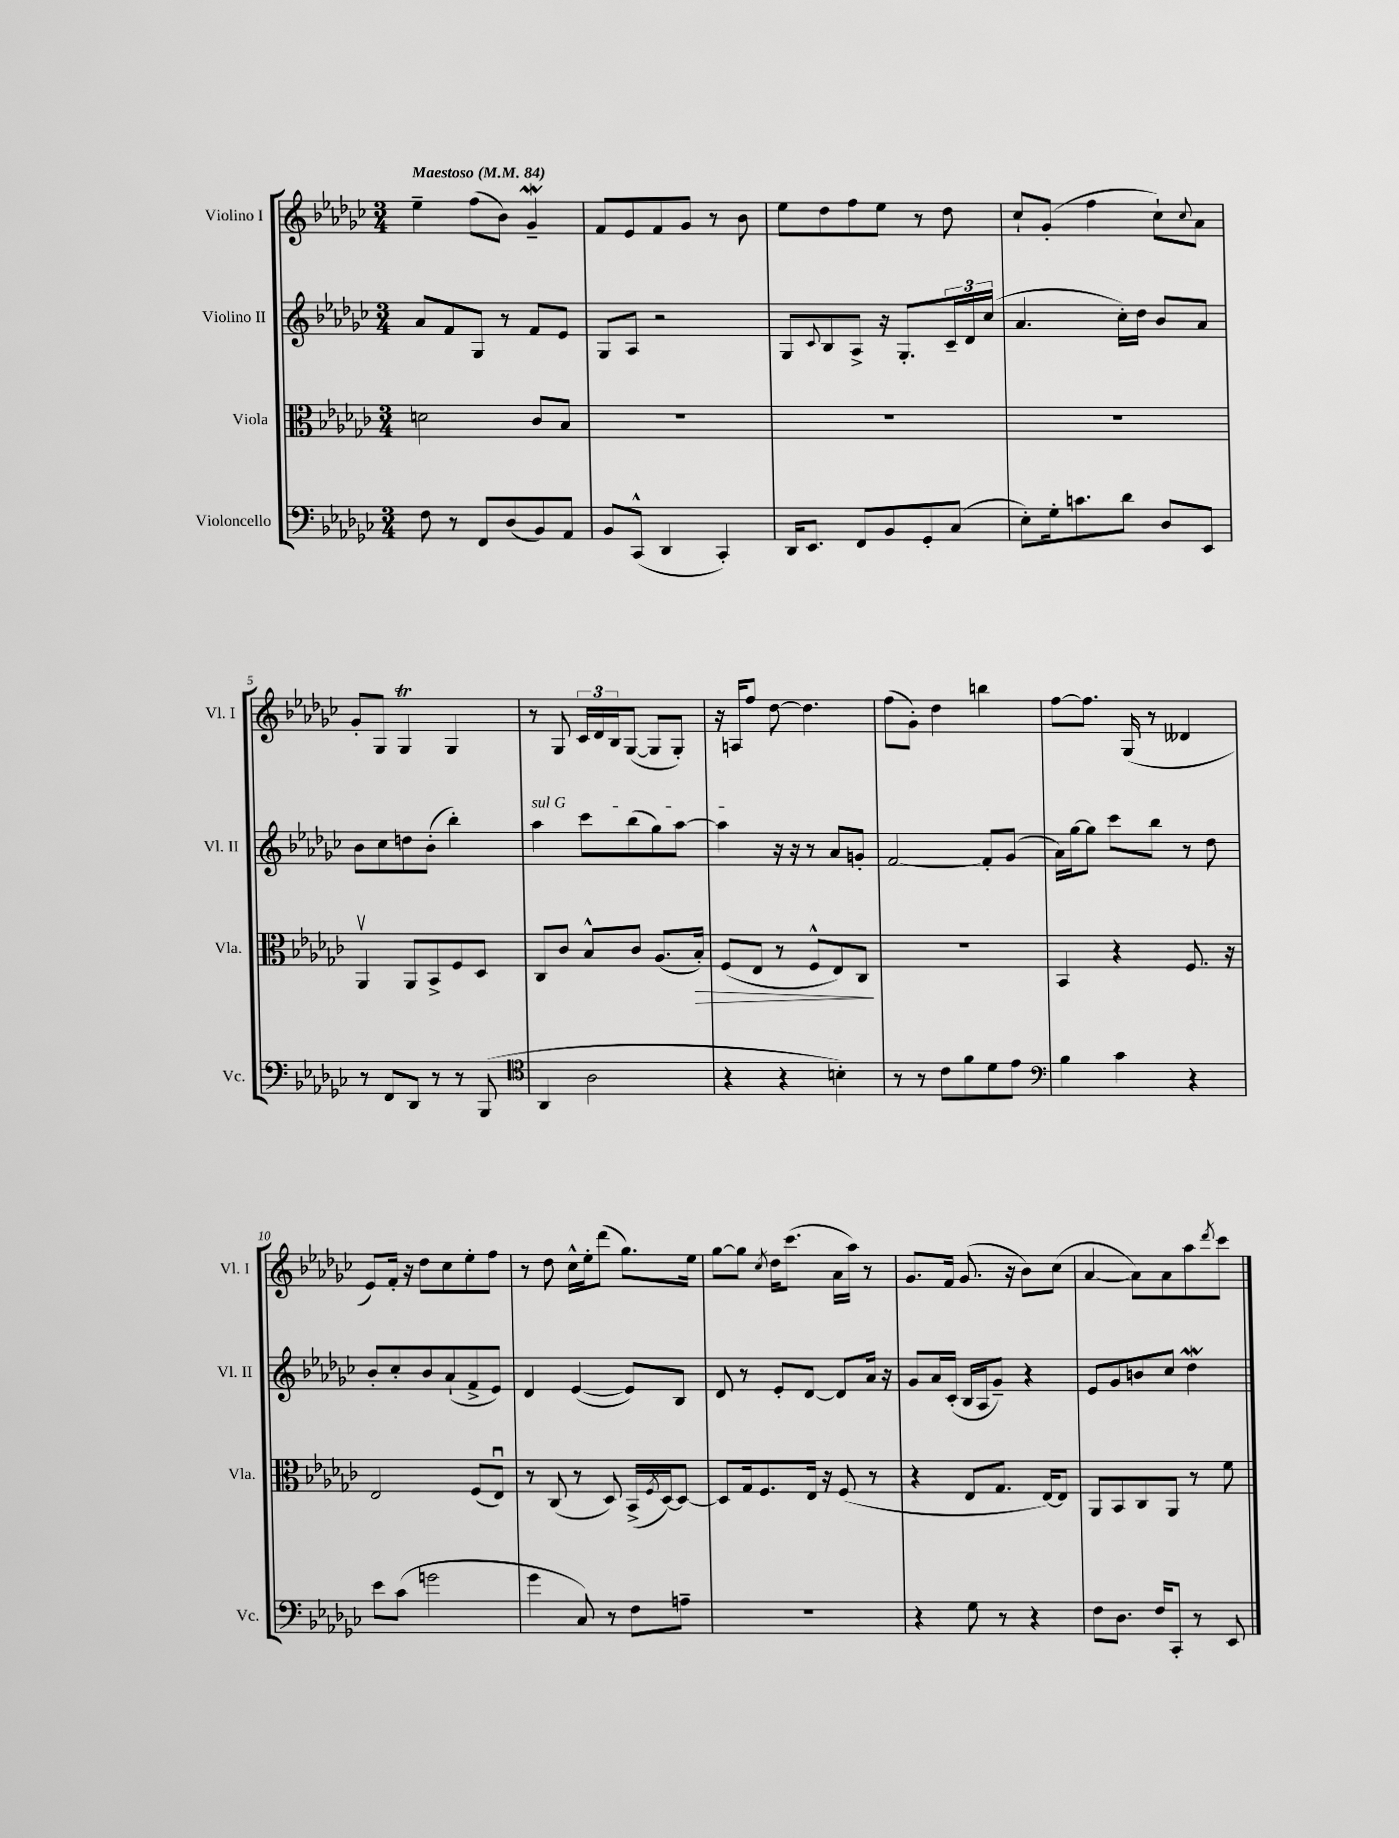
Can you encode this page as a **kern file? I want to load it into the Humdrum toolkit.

**kern	**kern	**kern	**kern
*staff4	*staff3	*staff2	*staff1
*clefF4	*clefC3	*clefG2	*clefG2
*k[b-e-a-d-g-c-]	*k[b-e-a-d-g-c-]	*k[b-e-a-d-g-c-]	*k[b-e-a-d-g-c-]
*M3/4	*M3/4	*M3/4	*M3/4
*MM84	*MM84	*MM84	*MM84
8F\	2d\	8a-/L	4ee-~\
8r	.	8f/	.
8FF/L	.	8G-/J	(8ff\L
(8D-/	.	8r	8b-\J)
8BB-/)	8c-/L	8f/L	4g-~/
8AA-/J	8B-/J	8e-/J	.
=	=	=	=
8BB-/L	2.r	8G-/L	8f/L
(8CC-^^/J	.	8A-/J	8e-/
4DD-/	.	2r	8f/
.	.	.	8g-/J
4CC-'/)	.	.	8r
.	.	.	8b-\
=	=	=	=
16DD-/LK	2.r	8G-/L	8ee-\L
8.EE-/J	.	.	.
.	.	8qqc-/	.
.	.	8B-/	8dd-\
8FF/L	.	8A-^/J	8ff\
8BB-/	.	16r	8ee-\J
.	.	8.G-'/L	.
8GG-'/	.	.	8r
(8C-/J	.	24c-~/L	8dd-\
.	.	24d-/	.
.	.	(24cc-/JJ	.
=	=	=	=
8E-'\L)	2.r	4.a-/	8cc-`/L
16G-'\k	.	.	(8g-'/J
8.c\	.	.	.
.	.	.	4ff\
8d-\J	.	16cc-'\LL)	.
.	.	16dd-\JJ	.
8D-/L	.	8b-/L	8cc-`\L)
.	.	.	8qqcc-/
8EE-/J	.	8a-/J	8a-\J
=	=	=	=
8r	4AA-v/	8b-\L	8g-'/L
8FF/L	.	8cc-\	8G-/J
8DD-/J	8AA-/L	8dd\	4G-/
8r	8BB-^/	(8b-'\J	.
8r	8F/	4bb-'\)	4G-/
(8BBB-/	8D-/J	.	.
=	=	=	=
*clefC4	*	*	*
4AA-/	8C-/L	4aa-\	8r
.	8c-/J	.	8G-/
2A-\	8B-^^/L	8ccc-\L	24c-/LL
.	.	.	24d-/
.	.	.	24B-/J
.	8c-/J	(8bb-\	([8G-/J
.	(8.A-/L	8gg-\)	8G-/]L
.	.	[8aa-\J	8G-'/J)
.	16B-'/Jk)	.	.
=	=	=	=
4r	(8F/L	4aa-\]	16r
.	.	.	16A/LK
.	8E-/J	.	8ff/J
4r	8r	16r	[8dd-\
.	.	16r	.
.	8F^^/L	8r	4.dd-\]
4B'\)	8E-/)	8a-/L	.
.	8C-/J	8g'/J	.
=	=	=	=
8r	2.r	[2f/	(8ff\L
8r	.	.	8g-'\J)
8c-\L	.	.	4dd-\
8f\	.	.	.
8d-\	.	8f'/]L	4bb\
8e-\J	.	(8g-/J	.
=	=	=	=
*clefF4	*	*	*
4B-\	4BB-/	16a-\LL)	[8ff\L
.	.	[16gg-\J	.
.	.	8gg-\]J	8.ff\]J
4c-\	4r	8ccc-\L	.
.	.	.	(16G-/
.	.	8bb-\J	8r
4r	8.F/	8r	4d--/
.	.	8dd-\	.
.	16r	.	.
=	=	=	=
8e-\L	2E-/	8b-'/L	8e-/L)
(8c-\J	.	8cc-'/	16f'/Jk
.	.	.	16r
2g\	.	8b-/	8dd-\L
.	.	(8a-`/	8cc-\
.	(8F/L	8f^/	8ee-'\
.	8E-u/J)	8e-/J)	8ff\J
=	=	=	=
4g-\	8r	4d-/	8r
.	(8C-/	.	8dd-\
8C-/)	8r	([4e-/	16cc-^^\LL
.	.	.	16ee-'\J
8r	8D-/)	.	(8ddd-\J
8F\L	(16BB-^/LL	8e-/]L)	8.gg-\L)
.	8qF/	.	.
.	[16D-/J)	.	.
8A~\J	8D-/_J	8B-/J	.
.	.	.	16ee-\Jk
=	=	=	=
2.r	8D-/]L	8d-/	[8gg-\L
.	16G-/k	8r	8gg-\]J
.	8.F/	.	.
.	.	.	8qcc-/
.	.	8e-'/L	16dd-\LK
.	.	.	(8.ccc-\J
.	16E-/Jk	[8d-/J	.
.	16r	.	.
.	(8F/	8d-/]L	16a-\LL
.	.	.	16aa-\JJ)
.	8r	16a-/Jk	8r
.	.	16r	.
=	=	=	=
4r	4r	8g-/L	8.g-/L
.	.	16a-/L	.
.	.	(16c-'/JJ	16f/Jk
8G-\	8E-/L	16B-/LL	(8.g-/
.	.	16A-/J	.
8r	8.G-/J	8g-~/J)	.
.	.	.	16r
4r	.	4r	8b-\L)
.	[16E-/LK)	.	.
.	8E-/]J	.	(8cc-\J
=	=	=	=
8F\L	8AA-/L	8e-/L	[4a-/
8.D-\J	8BB-/	8g-/	.
.	8C-/	8b/	8a-\]L)
16F/LK	.	.	.
8CC-'/J	8AA-/J	8cc-/J	8a-\
8r	8r	4dd-\	8aa-\
.	.	.	8qddd-/
8EE-/	8f\	.	8ccc-\J
==	==	==	==
*-	*-	*-	*-
